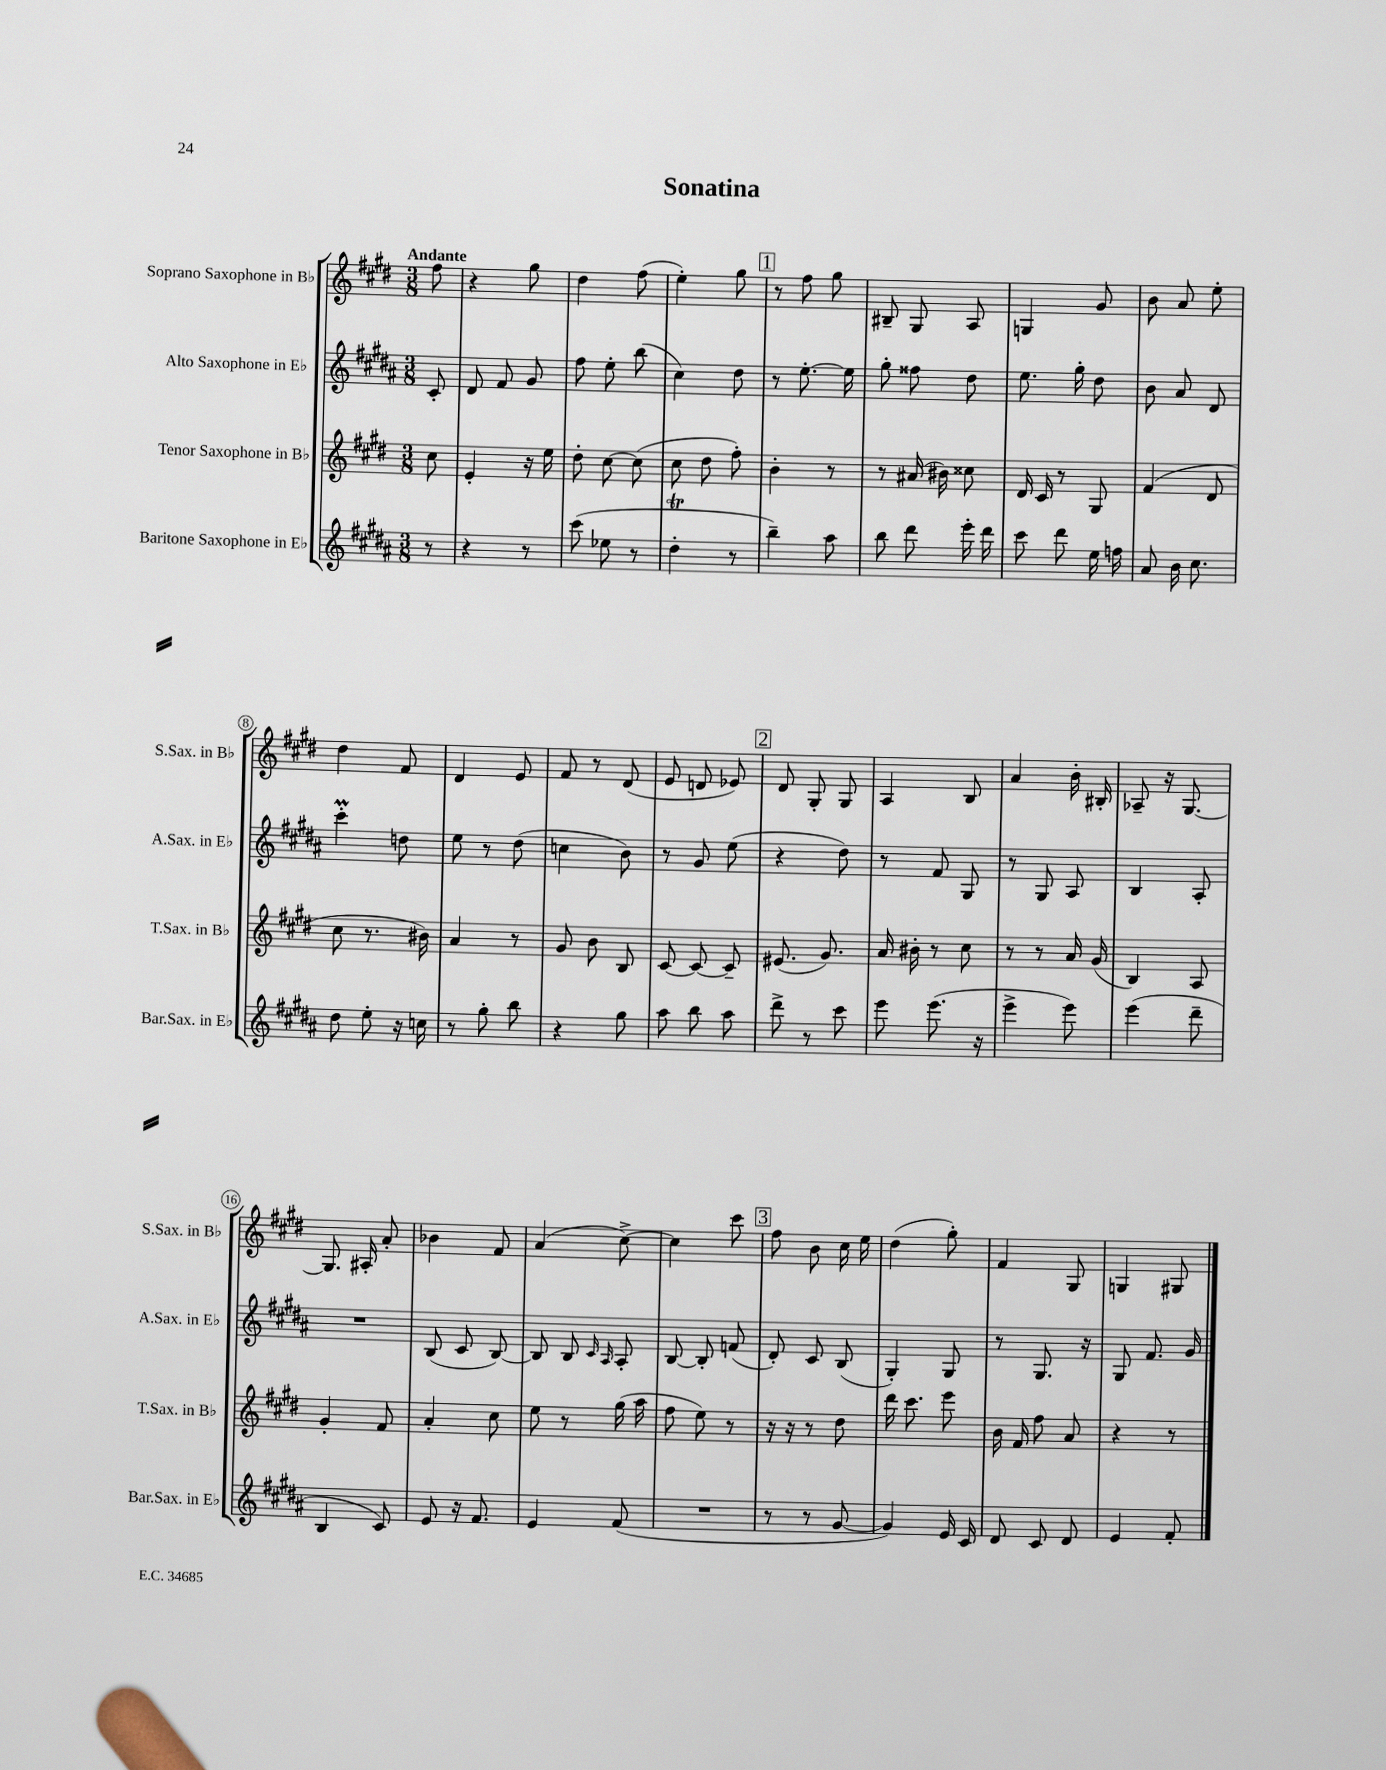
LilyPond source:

\header { title = "Sonatina" }
<<
\new StaffGroup <<
\new Staff = "s0" \with { instrumentName = "Soprano Saxophone in Bb" shortInstrumentName = "S.Sax. in Bb" } {
    \clef treble \key e \major \numericTimeSignature \time 3/8 \partial 8 \tempo "Andante"
    \autoBeamOff fis''8 |
    r4 gis''8 |
    dis''4 fis''8( |
    e''4-.) gis''8 |
    \mark \markup { \box "1" } r8 fis''8 gis''8 |
    bis8-- gis8 a8 |
    g4 gis'8 |
    b'8 a'8 e''8-. |
    dis''4 fis'8 |
    dis'4 e'8 |
    fis'8 r8 dis'8( |
    e'8 d'8 ees'8) |
    \mark \markup { \box "2" } dis'8 gis8-. gis8 |
    a4 b8 |
    a'4 b'16-. bis16-. |
    aes8-- r16 gis8.~ |
    gis8. ais16-. a'8-. |
    bes'4 fis'8 |
    a'4( cis''8~->) |
    cis''4 cis'''8 |
    \mark \markup { \box "3" } fis''8 b'8 cis''16 e''16 |
    dis''4( gis''8-.) |
    fis'4 gis8 |
    g4 gis8 \bar "|." |
}
\new Staff = "s1" \with { instrumentName = "Alto Saxophone in Eb" shortInstrumentName = "A.Sax. in Eb" } {
    \clef treble \key b \major \numericTimeSignature \time 3/8 \partial 8
    \autoBeamOff cis'8-. |
    dis'8 fis'8 gis'8 |
    fis''8 e''8-. b''8( |
    cis''4) dis''8 |
    \mark \markup { \box "1" } r8 e''8.~-. e''16 |
    gis''8-. fisis''8 dis''8 |
    e''8. gis''16-. dis''8 |
    b'8 ais'8 dis'8 |
    cis'''4-.\prall d''8 |
    e''8 r8 dis''8( |
    c''4 b'8) |
    r8 gis'8 e''8( |
    \mark \markup { \box "2" } r4 dis''8) |
    r8 fis'8 gis8 |
    r8 gis8 ais8 |
    b4 ais8-. |
    R4. |
    b8( cis'8 b8~) |
    b8 b8 \grace { cis'16 ais16 } ais8-. |
    b8~ b8-. f'8( |
    \mark \markup { \box "3" } dis'8-.) cis'8 b8( |
    gis4-.) gis8 |
    r8 gis8. r16 |
    gis8 fis'8. gis'16 \bar "|." |
}
\new Staff = "s2" \with { instrumentName = "Tenor Saxophone in Bb" shortInstrumentName = "T.Sax. in Bb" } {
    \clef treble \key e \major \numericTimeSignature \time 3/8 \partial 8
    \autoBeamOff cis''8 |
    e'4-. r16 e''16 |
    dis''8-. cis''8~ cis''8( |
    cis''8 dis''8 fis''8-.) |
    \mark \markup { \box "1" } b'4-. r8 |
    r8 ais'16( bis'16) cisis''8 |
    dis'16 cis'16 r8 gis8 |
    fis'4( dis'8 |
    cis''8 r8. bis'16) |
    a'4 r8 |
    gis'8 b'8 b8 |
    cis'8~ cis'8~ cis'8-- |
    \mark \markup { \box "2" } eis'8.( gis'8.) |
    a'16 bis'16-. r8 cis''8 |
    r8 r8 a'16 gis'16( |
    b4) a8 |
    gis'4-. fis'8 |
    a'4-. cis''8 |
    e''8 r8 gis''16( a''16 |
    fis''8 e''8) r8 |
    \mark \markup { \box "3" } r16 r16 r8 dis''8 |
    dis'''16 cis'''8. e'''8 |
    b'16 fis'16 fis''8 a'8 |
    r4 r8 \bar "|." |
}
\new Staff = "s3" \with { instrumentName = "Baritone Saxophone in Eb" shortInstrumentName = "Bar.Sax. in Eb" } {
    \clef treble \key b \major \numericTimeSignature \time 3/8 \partial 8
    \autoBeamOff r8 |
    r4 r8 |
    cis'''8( ees''8 r8 |
    dis''4-.\trill r8 |
    \mark \markup { \box "1" } b''4--) ais''8 |
    b''8 dis'''8 e'''16-. dis'''16 |
    cis'''8 dis'''8 e''16 f''16 |
    ais'8 b'16 cis''8. |
    dis''8 e''8-. r16 c''16 |
    r8 gis''8-. b''8 |
    r4 gis''8 |
    ais''8 b''8 ais''8 |
    \mark \markup { \box "2" } dis'''8-> r8 cis'''8 |
    e'''8 e'''8.( r16 |
    e'''4-> e'''8) |
    e'''4( dis'''8-- |
    b4 cis'8) |
    e'8 r16 fis'8. |
    e'4 fis'8( |
    R4. |
    \mark \markup { \box "3" } r8 r8 gis'8~ |
    gis'4) e'16 cis'16 |
    dis'8 cis'8 dis'8 |
    e'4 fis'8-. \bar "|." |
}
>>
>>
\layout { \context { \Score \override BarNumber.stencil = #(make-stencil-circler 0.1 0.3 ly:text-interface::print) } }
